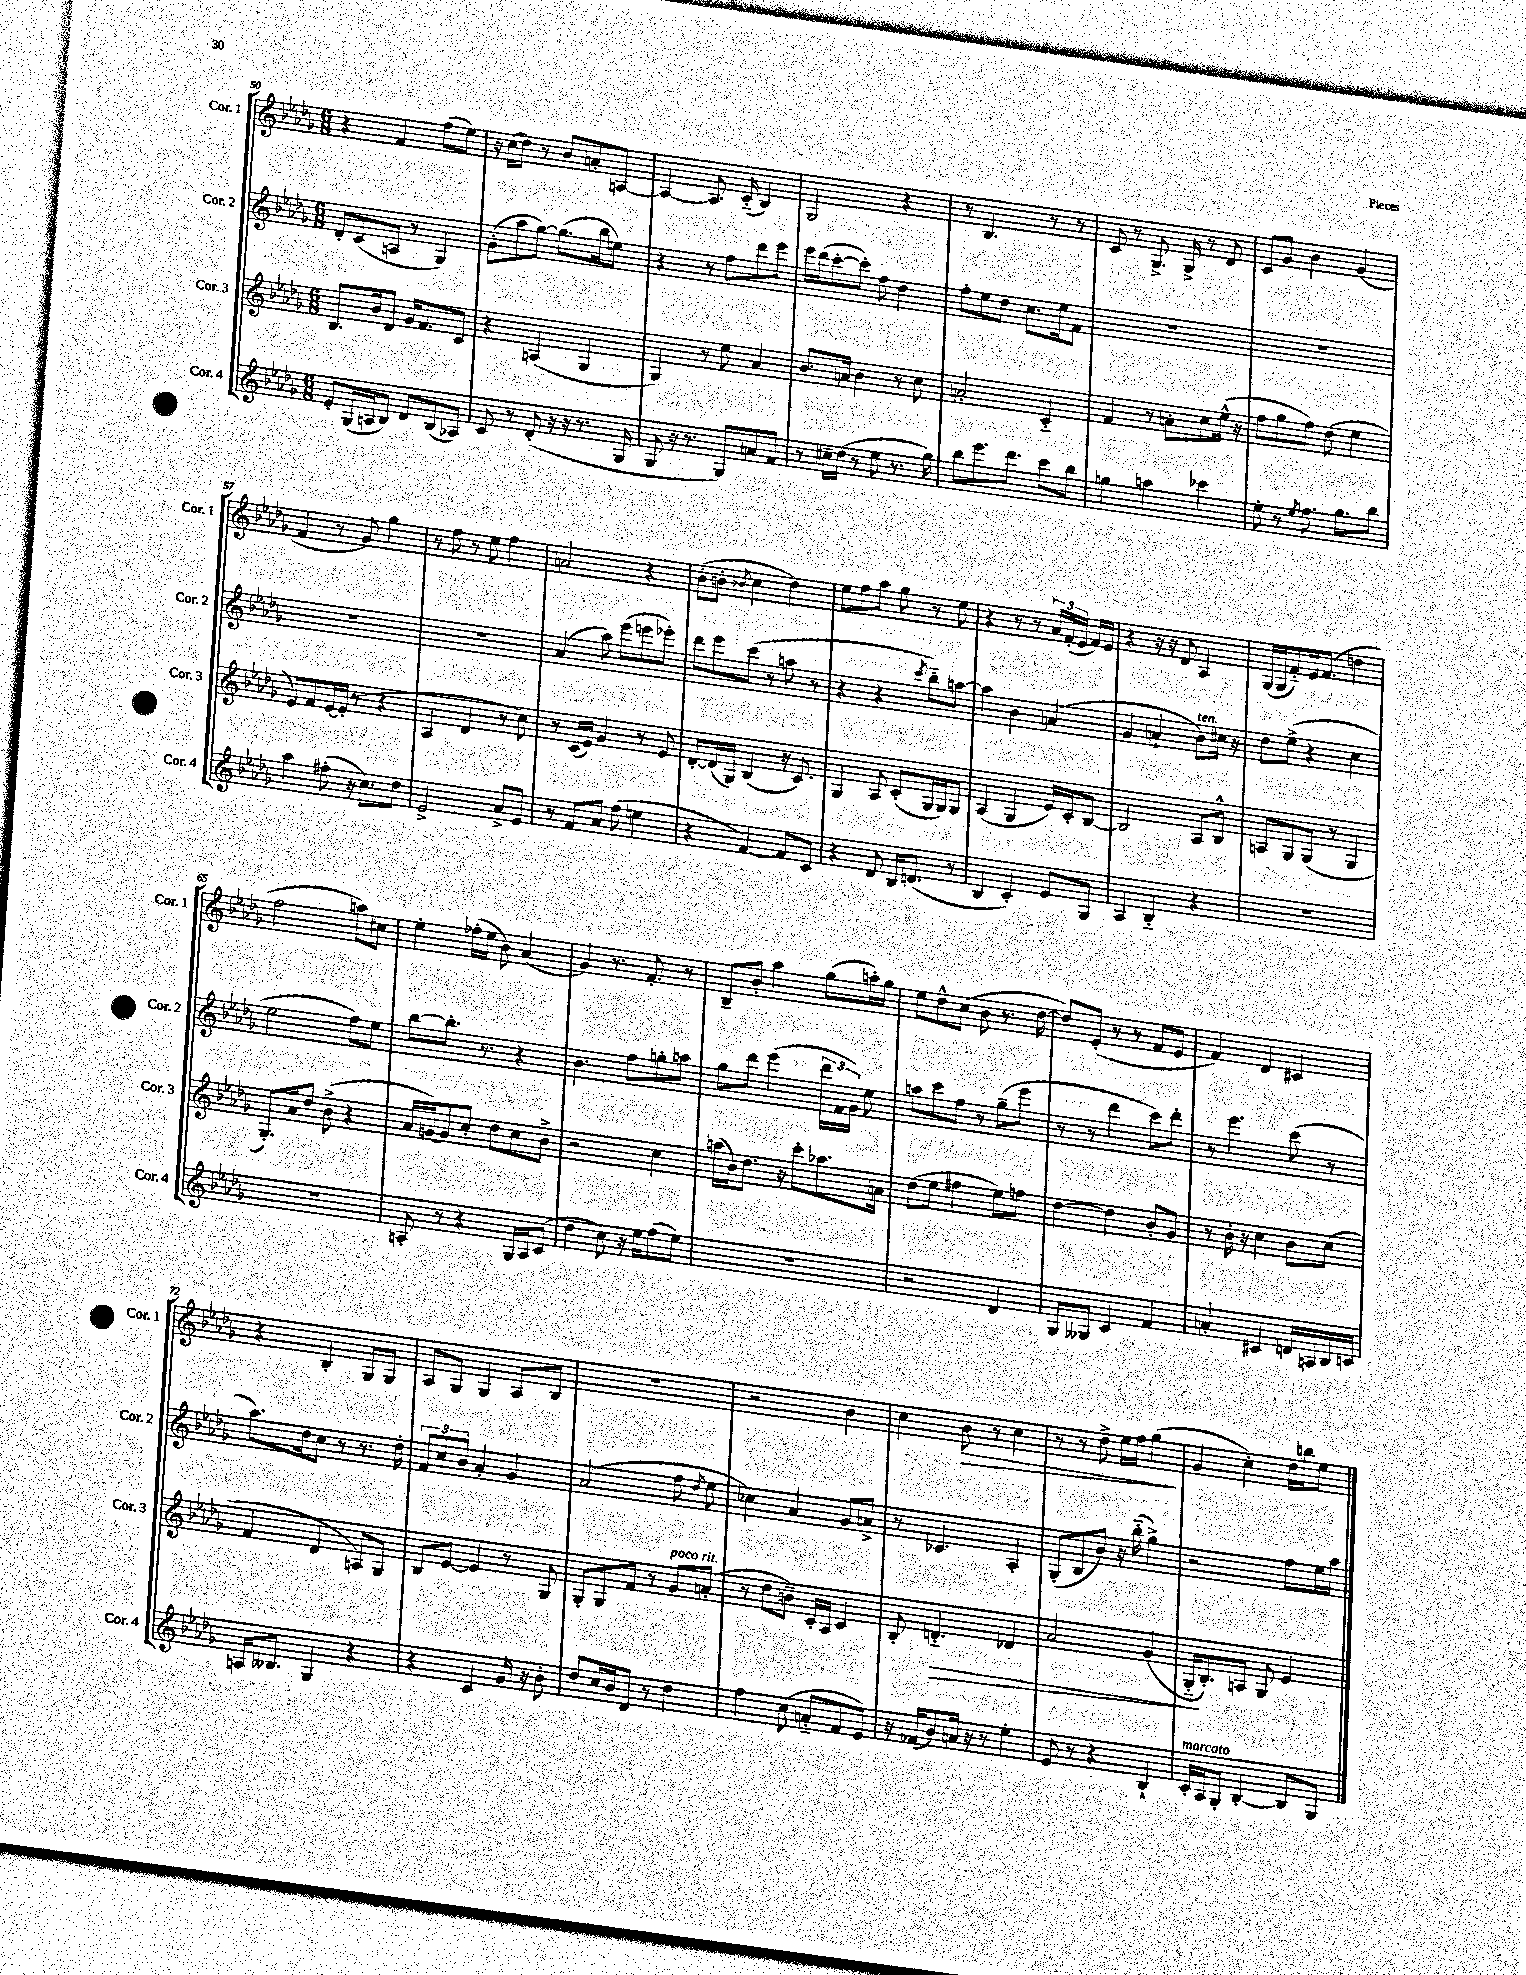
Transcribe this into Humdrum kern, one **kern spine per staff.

**kern	**kern	**dynam	**kern	**kern	**dynam
*part4	*part3	*part3	*part2	*part1	*part1
*staff4	*staff3	*staff3	*staff2	*staff1	*staff1
*I"Cor. 4	*I"Cor. 3	*	*I"Cor. 2	*I"Cor. 1	*
*I'Cor. 4	*I'Cor. 3	*	*I'Cor. 2	*I'Cor. 1	*
*clefG2	*clefG2	*	*clefG2	*clefG2	*
*k[b-e-a-d-g-]	*k[b-e-a-d-g-]	*	*k[b-e-a-d-g-]	*k[b-e-a-d-g-]	*
*M6/8	*M6/8	*	*M6/8	*M6/8	*
=50	=50	=50	=50	=50	=50
8e-'/L	8.B-/L	.	8d-'/L	4r	.
(16G-/L	.	.	(8c/	.	.
16An/J	16b-/k	.	.	.	.
8B-/J)	8d-/J	.	8An/J	4f/	.
8d-/L	16g-/KL	.	8r	.	.
.	8.f/	.	.	.	.
(8B-/	.	.	4G-/)	(8ff\L	.
8A-X/J)	8c/J	.	.	8ee-\J)	.
=51	=51	=51	=51	=51	=51
8c/	4r	.	(8g-'\L	16r	.
.	.	.	.	(16cc\KL	.
8r	.	.	8aa-\	8dd-\J)	.
(8d-'/	(4An/	.	[8gg-\J)	8r	.
16r	.	.	(8.gg-\L]	8b-/L	.
16r	.	.	.	.	.
8.r	4G-/	.	.	8an'/	.
.	.	.	16bb-\k	.	.
.	.	.	8een\J)	[8An/J	.
16G-/	.	.	.	.	.
=52	=52	=52	=52	=52	=52
8G-/	4G-/)	.	4r	4A/_	.
16r	.	.	.	.	.
8.r	.	.	.	.	.
.	8r	.	8r	8.A/]	.
8G-/L)	8ee-\	.	8ff\L	.	.
.	.	.	.	(16c/	.
8an/	4a-/	.	8ddd-\	4B-/)	.
8f/J	.	.	8eee-\J	.	.
=53	=53	=53	=53	=53	=53
8r	8.b-/L	.	16eee-\LL	2G-/	.
.	.	.	(16ddd-\J	.	.
16cc#X~\LL	.	.	[8ccc'\	.	.
(16dd-\JJ	16an/Jk	.	.	.	.
8r	4b-\	.	8ccc'\J])	.	.
8ee-\	.	.	8ff\	.	.
8.r	8r	.	4dd-\	4r	.
.	8cc\	.	.	.	.
16gg-\)	.	.	.	.	.
=54	=54	=54	=54	=54	=54
8bb-\L	2an'/	.	8ff'\L	8r	.
8.eee-\	.	.	8ee-\	4.B-/	.
.	.	.	8dd-\J	.	.
8.ddd-\J	.	.	.	.	.
.	.	.	8.cc\L	.	.
8ccc\L	4c/	.	.	8r	.
.	.	.	16ee-\k	.	.
8bb-\J	.	.	8f\J	8r	.
=55	=55	=55	=55	=55	=55
4ggn\	4f/	.	2.r	8c/	.
.	.	.	.	8r	.
4aan\	8r	.	.	8.G-^/	.
.	8an'\L	.	.	.	.
.	.	.	.	16G-^/	.
4ccc-X\	8cc\	.	.	8r	.
.	(16ee-^^\Jk	.	.	8d-/	.
.	16r	.	.	.	.
=56	=56	=56	=56	=56	=56
8ee-'\	8ff\L	.	2.r	8c/L	.
8r	8gg-\	.	.	8g-/J	.
8qee-/	.	.	.	.	.
8.ff\	8ff\J)	.	.	4b-\	.
.	(8dd-\	.	.	.	.
8.gg-\L	.	.	.	.	.
.	4ee-\	.	.	(4g-/	.
8bb-\J	.	.	.	.	.
!!LO:LB:g=z
=57	=57	=57	=57	=57	=57
4aa-\	8e-/L)	.	2.r	4f/	.
.	8f/	.	.	.	.
(8ff#X'\	[16e-/L	.	.	8r	.
.	(16e-'/JJ]	.	.	.	.
16r	8r	.	.	8g-/)	.
8.cc\L)	.	.	.	.	.
.	4r	.	.	4gg-\	.
8dd-\J	.	.	.	.	.
=58	=58	=58	=58	=58	=58
2e-^/	4A-/	.	2.r	8r	.
.	.	.	.	8ff\	.
.	4d-/	.	.	8r	.
.	.	.	.	8ee-\	.
8a-^/L	8r	.	.	4ff\	.
8e-/J	8cc\)	.	.	.	.
=59	=59	=59	=59	=59	=59
8r	8r	.	(4a-/	2an/	.
8f/L	(16c/LL	.	.	.	.
.	16e-/JJ)	.	.	.	.
8a-/J	4g-/	.	8aa-\)	.	.
(8ff\	.	.	(8eee-\L	.	.
4een\	8r	.	8eeen\	4r	.
.	8e-/	.	8eee-X'\J)	.	.
=60	=60	=60	=60	=60	=60
4r	[8d-'/L	.	8ddd-\L	(8b-'\L	.
.	(16d-/L]	.	8eee-\	8bn'\J	.
.	16G-/JJ)	.	.	.	.
.	.	.	.	8qb-X/	.
[4f/)	(4B-/	.	(8ccc\J	4cc\	.
.	.	.	8r	.	.
8f/L]	16r	.	8aan\	4dd-\)	.
.	8.c/)	.	.	.	.
8c/J	.	.	8r	.	.
=61	=61	=61	=61	=61	=61
4r	4G-/	.	4r	8ee-\L	.
.	.	.	.	8ff\	.
8d-/	8A-/	.	4r	8aa-\J	.
16B-/KL	(8c'/L	.	.	8gg-\	.
(8.dn/J	.	.	.	.	.
.	.	.	8qccc/	.	.
.	16G-/L	.	8bb-\L)	8r	.
.	16G-/J)	.	.	.	.
8r	8G-/J	.	[8aan\J	8ee-\	.
=62	=62	=62	=62	=62	=62
4B-/	(4A-/	.	4aa\]	4r	.
4c'/)	4G-/	.	4b-\	8r	.
.	.	.	.	8r	.
8e-/L	16e-/LL)	.	(4an/	24a-/LL	.
.	.	.	.	(24f'/	.
.	16c'/J	.	.	.	.
.	.	.	.	24e-/JJ	.
8G-/J	[8B-/J	.	.	16f/LL)	.
.	.	.	.	16e-/JJ	.
=63	=63	=63	=63	=63	=63
4A-/	2B-/]	.	4g-/	4r	.
4B-/	.	.	4an`/	16r	.
.	.	.	.	16r	.
.	.	.	.	8d-/	.
!	!	!	!LO:TX:a:i:t=ten.	!	!
4r	8A-/L	.	8b-\L)	4A-/	.
.	8B-^^/J	.	16cc#X\Jk	.	.
.	.	.	16r	.	.
=64	=64	=64	=64	=64	=64
2.r	8An/L	.	8dd-\L	(16G-/LL	.
.	.	.	.	16G-/J	.
.	8G-/	.	(8ee-^\J	8f/)	.
.	(8G-/J	.	4r	16e-/k	.
.	.	.	.	(8.f/J	.
.	8r	.	.	.	.
.	4G-/	.	4cc\	4ddn\	.
!!LO:LB:g=z
=65	=65	=65	=65	=65	=65
2.r	8.G-'/L)	.	2ee-\	2ff\	.
.	16a-/k	.	.	.	.
.	8dd-/J	.	.	.	.
.	(8b-^\	.	.	.	.
.	4r	.	8ff\L)	8aan\L)	.
.	.	.	8ee-\J	8cc#X\J	.
=66	=66	=66	=66	=66	=66
8An'/	16a-/LL	.	[8bb-\L	4ee-'\	.
.	[16gn/J)	.	.	.	.
8r	8g/]	.	8.bb-'\J]	.	.
4r	8cc'/J	.	.	(16ff-X'\LL	.
.	.	.	8.r	16ee-\JJ	.
.	8dd-\L	.	.	8b-\)	.
16G-/LL	8cc\	.	4r	(4a-/	.
16A/J	.	.	.	.	.
(8c/J	8b-^\J	.	.	.	.
=67	=67	=67	=67	=67	=67
4dd-\	2r	.	4.b-\	4g-/)	.
8cc\)	.	.	.	8.r	.
16r	.	.	8ff\L	.	.
16ee-\KL	.	.	.	8.f'/	.
(8ff\	4cc\	.	8ggn'\	.	.
8ee-\J)	.	.	8aan\J	8r	.
=68	=68	=68	=68	=68	=68
2.r	(16aan\LL	.	8gg-\L	8B-~/L	.
.	16b-\J)	.	.	.	.
.	8.dd-\J	.	8ddd-\J	8b-'/J	.
.	.	.	(4eee-\	4aa-\	.
.	16r	.	.	.	.
.	8ccc'\L	.	.	.	.
.	8.aa-X\	.	24ddd-\LL	(8gg-\L	.
.	.	.	24f\	.	.
.	.	.	24g-\JJ)	.	.
.	.	.	8ee-\	16aan'\L)	.
.	16an\Jk	.	.	16gg-\JJ	.
=69	=69	=69	=69	=69	=69
2r	(8dd-\L	.	8aan\L	8ee-\L	.
.	8ee-\J	.	8ccc\	8dd-^^\	.
.	4ff#X\	.	8ff\J	(8cc\J	.
.	.	.	8r	8b-\	.
4d-/	8ee-\L)	.	(8gg-~\L	8.r	.
.	8ffn\J	.	8eee-\J	.	.
.	.	.	.	[16dd-\	.
=70	=70	=70	=70	=70	=70
8G-/L	[4dd-\	.	8r	8dd-/L])	.
8G--X/J	.	.	8r	(8e-'/J	.
4c/	4dd-\]	.	4ddd-\	8r	.
.	.	.	.	8r	.
4f/	8b-'/L	.	8ccc\L)	8f/L	.
.	8g-/J	.	8ddd-'\J	8e-/J	.
=71	=71	=71	=71	=71	=71
4an'/	8r	.	8r	4f/)	.
.	16b-'\	.	4.eee-\	.	.
.	16r	.	.	.	.
4c#X/	4cc\	.	.	4d-/	.
16dn/LL	8b-\L	.	(8ccc\	4c#X/	.
16An/	.	.	.	.	.
16B-/	(8cc\J	.	8r	.	.
16cn/JJ	.	.	.	.	.
!!LO:LB:g=z
=72	=72	=72	=72	=72	=72
16An/KL	4f/	.	8.aa-\L)	4r	.
8.B--X/J	.	.	.	.	.
.	.	.	16dd-\k	.	.
4G-/	4d-/	.	8cc\J	4B-'/	.
.	.	.	8r	.	.
4r	8An/L)	.	8.r	8G-/L	.
.	8G-/J	.	.	8G-/J	.
.	.	.	16dd-'\	.	.
=73	=73	=73	=73	=73	=73
4r	8B-/L	.	12f/L	8A-/L	.
.	.	.	12cc/	.	.
.	[8e-/J	.	.	8G-/J	.
.	.	.	12b-/J	.	.
4c/	4e-/]	.	4a-'/	4G-/	.
16g-/	8r	.	4g-/	8A-/L	.
16r	.	.	.	.	.
8b-'\	8G-/	.	.	8B-/J	.
=74	=74	=74	=74	=74	=74
8dd-/L	8G-'/L	.	(2a-/	2.r	.
16cc/L	8G-/	.	.	.	.
16b-/J	.	.	.	.	.
8d-/J	8f/J	.	.	.	.
8r	8r	.	.	.	.
!	!LO:TX:a:i:t=poco rit.	!	!	!	!
4dd-\	8g-/L	.	8ff\	.	.
.	.	.	8qdd-/	.	.
.	(8an'/J	.	8ee-\	.	.
=75	=75	=75	=75	=75	=75
4ff\	8r	.	4cc-X\)	2r	.
.	8dd-\L	.	.	.	.
(8cc\	8bn~\J)	.	4a-/	.	.
8an/L	16c'/LL	.	.	.	.
.	16A-/JJ	.	.	.	.
8f/	4c/	.	8g-/L	4b-\	.
8e-/J)	.	.	8an^/J	.	.
=76	=76	=76	=76	=76	=76
16r	8B-'/	.	8r	4cc\	.
(16f-X/KL	.	.	.	.	.
!	!	!LO:HP:b	!	!	!
8b-/)	4.dn/	>	4.c-X/	.	.
!	!	!	!	!	!LO:HP:b
16an/Jk	.	.	.	8b-\	>
16r	.	.	.	.	.
8r	.	.	.	8r	.
4ee-'\	4d-X/	.	4A-'/	4cc\	.
=77	=77	=77	=77	=77	=77
8e-/	2a-/	.	(8G-'/L	8r	.
8r	.	.	8B-/	8r	.
4r	.	.	8b-/J)	8dd-^\	.
.	.	.	16r	16ee-\LL	.
.	.	.	(16bb-\	16ff\JJ	.
4B-`/	(4g-/	.	4gg-^\)	(4gg-\	.
.	.	.	.	.	]
=78	=78	=78	=78	=78	=78
!LO:TX:a:i:t=marcato	!	!	!	!	!
16c'/LL	16G-/KL	.	2r	4g-/	.
16A-/J	8.B-'/)	]	.	.	.
8G-'/J	.	.	.	.	.
[4B-'/	8An/J	.	.	4cc'\)	.
.	8G-/	.	.	.	.
8B-/L]	4e-/	.	8ff\L	16dd-\LL	.
.	.	.	.	16bbn\J	.
8G-/J	.	.	16ee-\L	8ee-\J	.
.	.	.	16aa-\JJ	.	.
==	==	==	==	==	==
*-	*-	*-	*-	*-	*-
